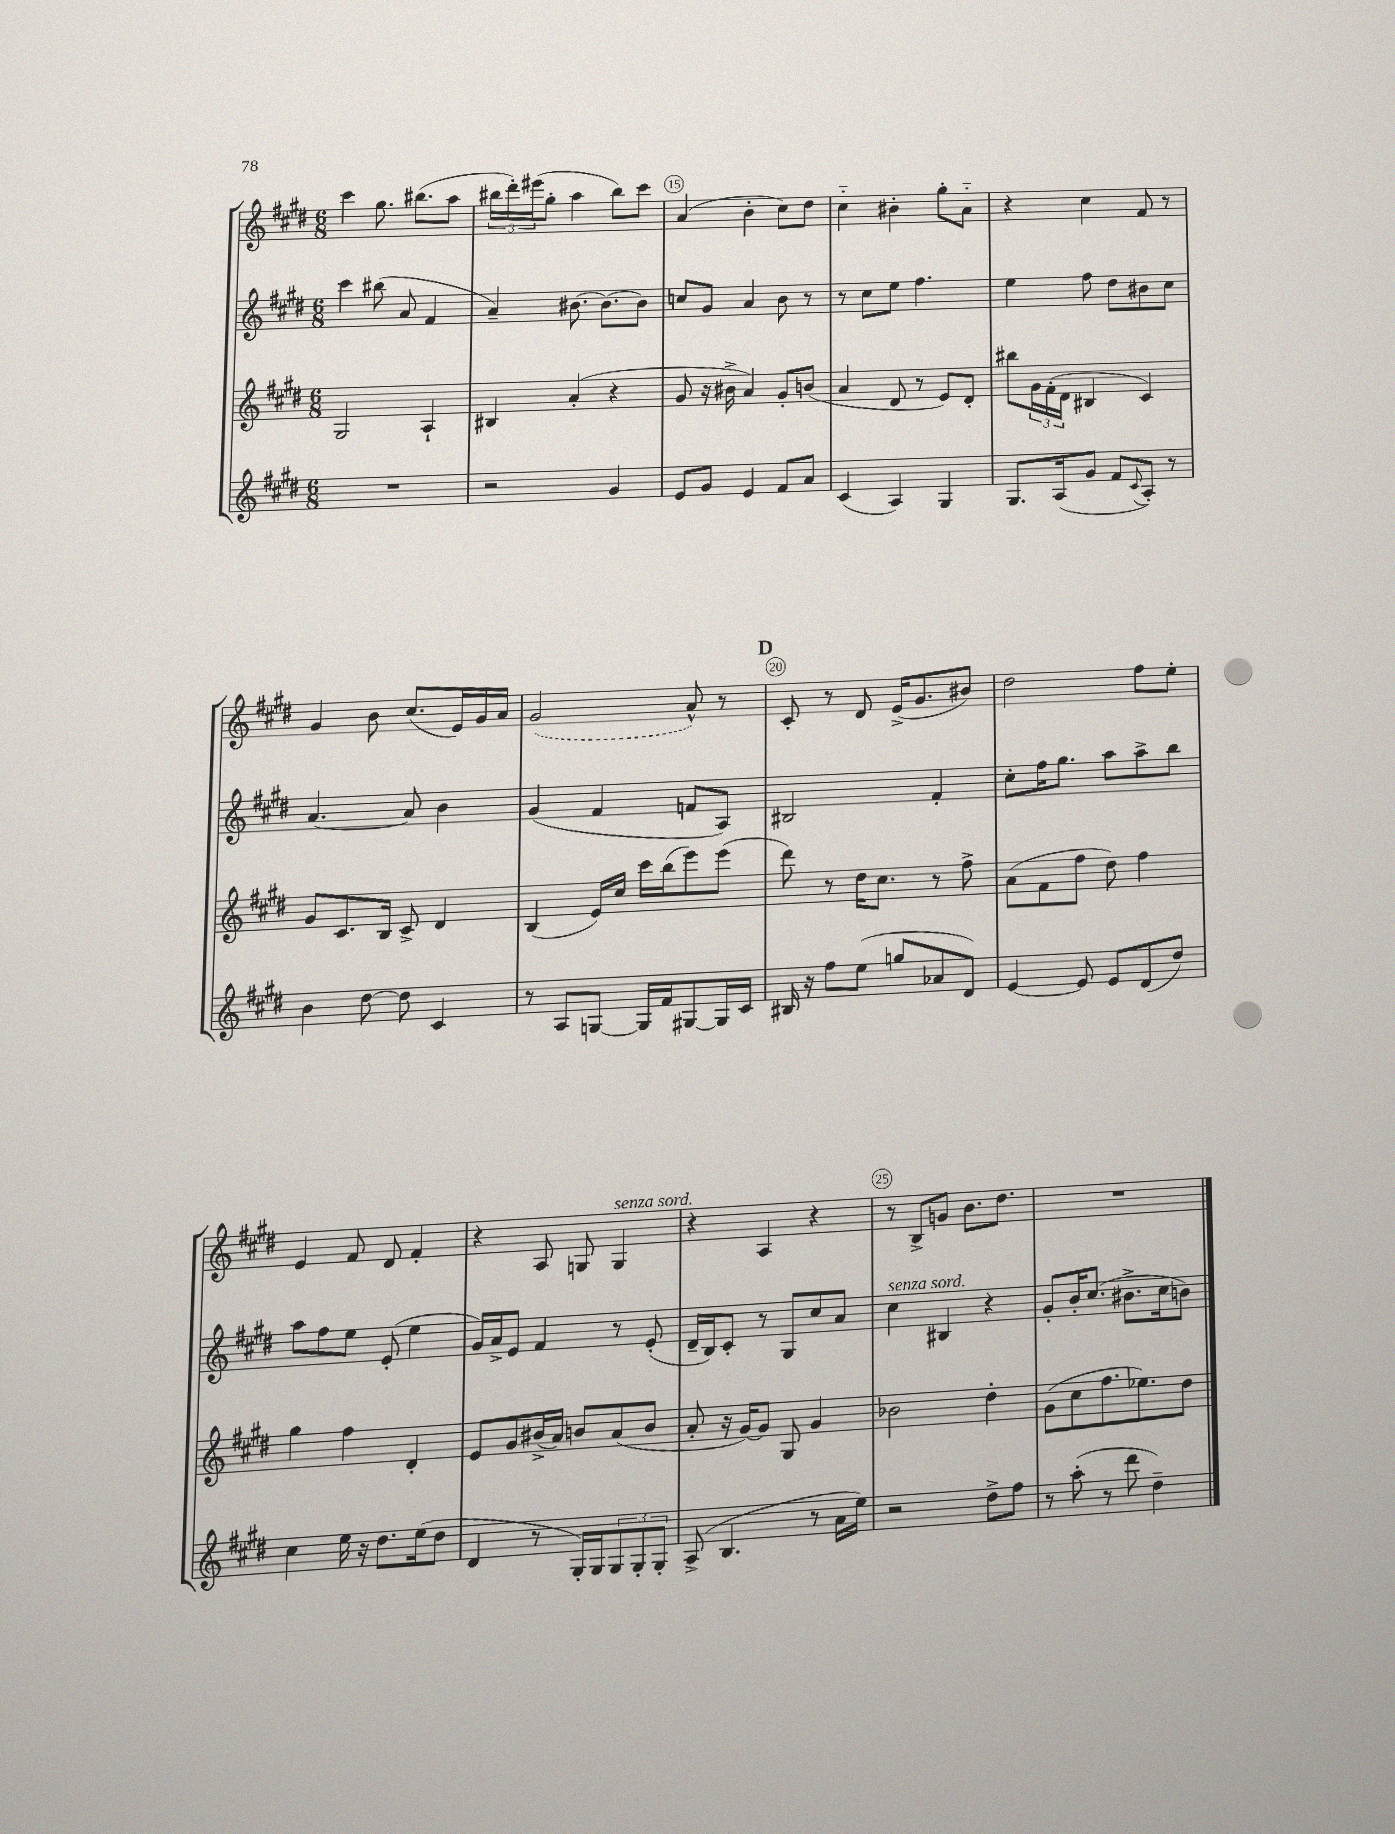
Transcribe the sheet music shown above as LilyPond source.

<<
\new StaffGroup <<
\new Staff = "s0" {
    \clef treble \key e \major \numericTimeSignature \time 6/8
    cis'''4 gis''8. bis''8.( a''8 |
    \tuplet 3/2 { bis''16 dis'''16-.) eis'''16( } gis''8-. a''4 bis''8) cis'''8 |
    a'4( b'4-. cis''8) dis''8 |
    cis''4-_ bis'4-. gis''8-. a'8-_ |
    r4 cis''4 fis'8 r8 |
    gis'4 b'8 cis''8.( e'16) gis'16 a'16 |
    \once \slurDashed gis'2( a'8-^) r8 |
    \mark \markup { \bold "D" } cis'8-. r8 dis'8 e'16->( gis'8. bis'8) |
    dis''2 fis''8 e''8-. |
    e'4 fis'8 dis'8 fis'4-. |
    r4 a8 g8 g4^\markup { \italic "senza sord." } |
    r4 a4 r4 |
    r8 b8-> g'8 b'8. dis''8. |
    R2. \bar "|." |
}
\new Staff = "s1" {
    \clef treble \key e \major \numericTimeSignature \time 6/8
    cis'''4 bis''8( a'8 fis'4 |
    a'4--) bis'8.~ bis'8.~ bis'8 |
    c''8 gis'8 a'4 b'8 r8 |
    r8 cis''8 e''8 fis''4. |
    e''4 fis''8 dis''8 bis'8 cis''8 |
    a'4.~ a'8 b'4 |
    gis'4( fis'4 f'8 a8) |
    \mark \markup { \bold "D" } bis2 fis'4-. |
    cis''8-. fis''16 gis''8. a''8 a''8-> b''8 |
    a''8 fis''8 e''8 e'8-.( e''4 |
    gis'16) a'16-> e'8 fis'4 r8 e'8-.( |
    dis'16-- b16) cis'8-. r8 gis8 cis''8 a'8 |
    cis''4^\markup { \italic "senza sord." } bis4 r4 |
    gis'8-. b'16-. cis''8.( bis'8.-> cis''16 b'8) \bar "|." |
}
\new Staff = "s2" {
    \clef treble \key e \major \numericTimeSignature \time 6/8
    gis2 a4-! |
    bis4 a'4-.( r4 |
    gis'8 r16 bis'16-> a'4) gis'8-. b'8( |
    a'4 dis'8 r8 e'8) dis'8-. |
    bis''8 \tuplet 3/2 { gis'16 fis'16-.( dis'16 } bis4 cis'4) |
    gis'8 cis'8. b16 cis'8-> dis'4 |
    b4( e'16) cis''16 cis'''16 b''16( e'''8) e'''8( |
    \mark \markup { \bold "D" } dis'''8) r8 dis''16 cis''8. r8 fis''8-> |
    a'8( fis'8 fis''8 dis''8) fis''4 |
    gis''4 fis''4 dis'4-. |
    e'8 gis'8 bis'16->( a'16) b'8 a'8( b'8 |
    a'8-. r16 gis'16~) gis'8 gis8 gis'4 |
    bes'2 dis''4-. |
    gis'8( cis''8 fis''8. ees''8.) dis''8 \bar "|." |
}
\new Staff = "s3" {
    \clef treble \key e \major \numericTimeSignature \time 6/8
    R2. |
    r2 gis'4 |
    e'8 gis'8 e'4 fis'8 a'8 |
    cis'4( a4) gis4 |
    gis8. a16( gis'8 fis'8 \appoggiatura { cis'8 } a8-.) r8 |
    b'4 dis''8~ dis''8 cis'4 |
    r8 a8 g8~ g16 fis'16 gis8~ gis16 cis'16 |
    \mark \markup { \bold "D" } bis16 r16 fis''8 e''8( g''8 aes'8 dis'8) |
    e'4~ e'8 e'8 dis'8( dis''8) |
    cis''4 e''16 r16 dis''8. e''16( dis''8 |
    dis'4 r8 gis16-.) gis16 \tuplet 3/2 { gis8 gis8-. gis8-. } |
    a8->( b4. r8 a'16 e''16) |
    r2 dis''8-> fis''8 |
    r8 a''8-.( r8 dis'''8 dis''4--) \bar "|." |
}
>>
>>
\layout { \context { \Score currentBarNumber = #13 \override BarNumber.break-visibility = ##(#f #t #t) barNumberVisibility = #(every-nth-bar-number-visible 5) \override BarNumber.stencil = #(make-stencil-circler 0.1 0.3 ly:text-interface::print) } }
